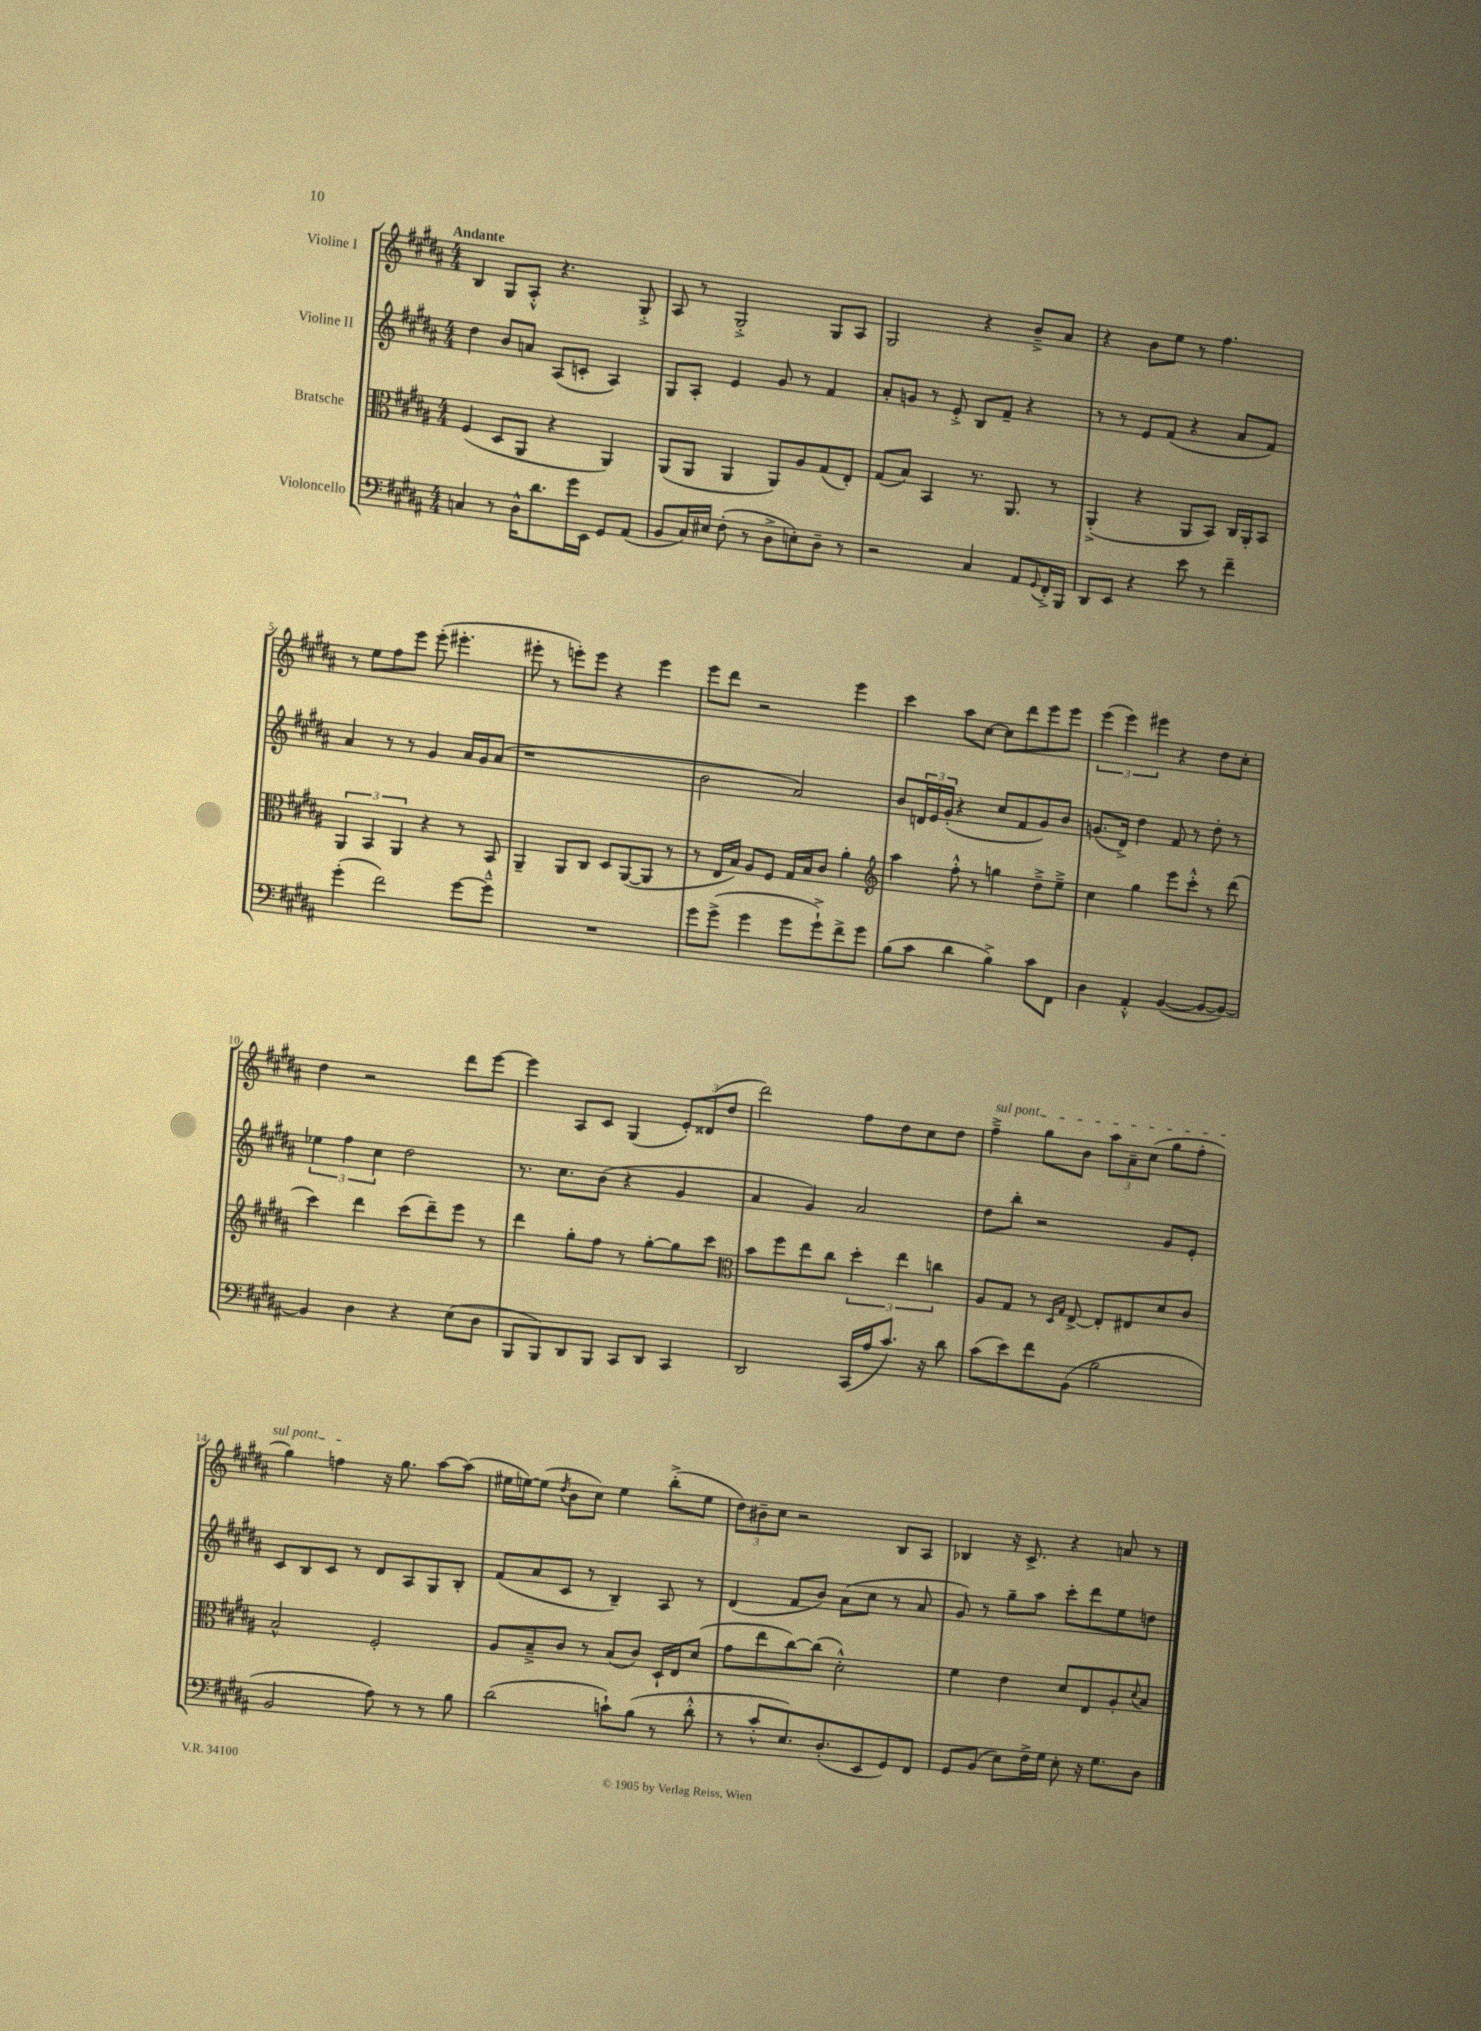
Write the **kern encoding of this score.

**kern	**kern	**kern	**kern
*staff4	*staff3	*staff2	*staff1
*clefF4	*clefC3	*clefG2	*clefG2
*k[f#c#g#d#a#]	*k[f#c#g#d#a#]	*k[f#c#g#d#a#]	*k[f#c#g#d#a#]
*M4/4	*M4/4	*M4/4	*M4/4
4C	(4F#	4dd#	4B
8r	8D#	8b	8G#
16D#^^	8AA#	8a	8A#'^^
8.d#	.	.	.
.	4r	(8A#	4.r
16g#	.	8c'	.
16EE	.	.	.
8GG#	4AA#)	4A#)	.
(8AA#	.	.	8G#'^
=	=	=	=
8BB	(8AA#	8G#	8A#
16C#)	8AA#	8A#'	8r
16E#	.	.	.
(8F#'	4AA#	4e	2G#'^
8r	.	.	.
8D#^	8AA#)	8g#	.
8E')	8A#	8r	.
8D#~	(8G#	4f#	8G#
8r	8E')	.	8A#
=	=	=	=
2r	(8G#	8a#'	2G#
.	8B)	8g	.
.	4BB	8r	.
.	.	8e'^	.
4C#	8.r	8B	4r
.	.	8f#~	.
.	8.AA#	.	.
8AA#	.	4r	8b~^
8qqGG#	.	.	.
16FF#'^	8r	.	8a#
16BBB	.	.	.
=	=	=	=
8DD#	(4AA#'^	8r	4r
8EE	.	8r	.
4r	4r	8e	8b
.	.	(8f#	8ee
8e	8AA#	4r	8r
8r	8BB)	.	4.ff#
4f#~	16C#	8a#	.
.	16AA#'	.	.
.	8BB	8f#)	.
=	=	=	=
(4g#'	6AA#	4a#	8r
.	.	.	8ee
.	6BB	.	.
2f#)	.	8r	8ff#
.	6AA#	.	.
.	.	8r	8eee
.	4r	4g#	(8eee'
.	.	.	4.eee#'
[8g#	8r	16a#	.
.	.	16g#	.
8g#~^^]	8BB	(8a#	.
=	=	=	=
1r	4AA#~	1r	8eee#'
.	.	.	8r
.	8AA#	.	8eee')
.	8C#	.	8eee
.	8D#	.	4r
.	([8AA#	.	.
.	8AA#]	.	4eee
.	8r	.	.
=	=	=	=
8g#	8r	2b	8eee
(8g#^	16E	.	8ddd#
.	16B)	.	.
4g#	8A#	.	2r
.	8F#	.	.
8g#	16G#	2a#)	.
.	16B	.	.
8g#`^)	8c#	.	.
8f#^	4a#'	.	4eee
8g#	.	.	.
=	=	=	=
*	*clefG2	*	*
(8B	4aa#	8b	4ccc#
8c#	.	24d	.
.	.	24e	.
.	.	(24g#'	.
4d#	8ff#'^^	4r	8aa#
.	8r	.	[8cc#
4B^)	4gg	8cc#	8cc#]
.	.	8f#	8ddd#
8c#	8dd#~^	8g#)	8eee
8FF#	8ee~^	8b	8eee
=	=	=	=
4D#	4cc#	(8.g	(6eee
.	.	.	6eee)
.	.	16d#^)	.
4AA#'^^	4gg#	4dd#	.
.	.	.	6eee#
([4BB	8eee	8f#	4r
.	8ccc#'^^	8r	.
8BB_	8r	8dd#'	8dd#
8BB_)	(8ddd#	8r	8cc#'
=	=	=	=
4BB]	4ccc#)	6ee-	4dd#
.	.	6ff#	.
4D#	4ddd#	.	2r
.	.	6cc#	.
4r	(8ccc#	2dd#	.
.	8ddd#~)	.	.
(8E	8eee	.	8ddd#
8D#	8r	.	[8eee
=	=	=	=
8BBB	4ddd#	8.r	4eee]
8BBB)	.	.	.
.	.	8.cc#	.
8DD#	8gg#'	.	8A#
8BBB	8ff#	(8b	8c#
8CC#	8r	4r	(4G#
8DD#	[8gg#'	.	.
4CC#	8gg#]	4g#	12e')
.	.	.	(12d##
.	8ccc#	.	.
.	.	.	12dd#
=	=	=	=
*	*clefC3	*	*
2DD#	8b	4a#	2ddd#)
.	8ff#	.	.
.	8ee	4g#)	.
.	8cc#	.	.
(16CC#	6dd#'	2a#	8ff#
16A#	.	.	.
8.c#)	.	.	8dd#
.	6ee	.	.
.	.	.	8cc#
16r	.	.	.
.	6cc	.	.
8d#	.	.	8dd#
=	=	=	=
(8c#	8A#	8dd#	4ff#~^
8e)	8G#	8bb'	.
8f#	8r	2r	8gg#
.	16qqD#	.	.
.	16qqG#	.	.
(8BB	[8E^	.	8b
2B	8E']	.	12aa#
.	.	.	12a#~
.	8E#	.	.
.	.	.	(12cc#
.	8d#	8g#	8gg#
.	8c#	8e'	8ff#'
=	=	=	=
2BB	2B^^	8c#	4gg#)
.	.	8B	.
.	.	8c#	4ff
.	.	8r	.
8A#)	2F#'	8d#	16r
.	.	.	8.gg#
8r	.	8A#	.
8r	.	8G#	[8aa#
8B	.	8B'	(8aa#]
=	=	=	=
(2d#	8A#	(8f#	16ee#
.	.	.	[16ee)
.	8B~^	8a#	(8ee]
.	.	.	8qdd#
.	8c#	8c#	8b
.	8r	8r	8cc#)
8c`)	(8B	4B~)	4ee
(8B	8c#)	.	.
8r	16D#`	8A#	(8bb'^
.	16E	.	.
8d#'^^	(8d#	8r	8ee
=	=	=	=
8r	8g#	(4d#	12dd#)
.	.	.	12b#~
8c#'^^	8ee	.	.
.	.	.	12cc#
8.E)	[8cc#)	8f#	2r
.	(8cc#]	8b)	.
(8.D#'	.	.	.
.	2d#'^^)	(8a#	.
8EE	.	8cc#	.
8GG#)	.	8r	8B
8FF#	.	8a#	8A#
=	=	=	=
8GG#	4f#	8g#)	4B-
(8BB	.	8r	.
8E)	4e	8gg#~	16r
.	.	.	8.c#^
16F#^	.	8aa#	.
16G#	.	.	.
8E'	8d#	8ccc#'	4r
16r	8E	8ddd#	.
8.G#	.	.	.
.	8A#'	8ee	8a
.	8qqd#	.	.
8D#	8B	8dd	8r
==	==	==	==
*-	*-	*-	*-
